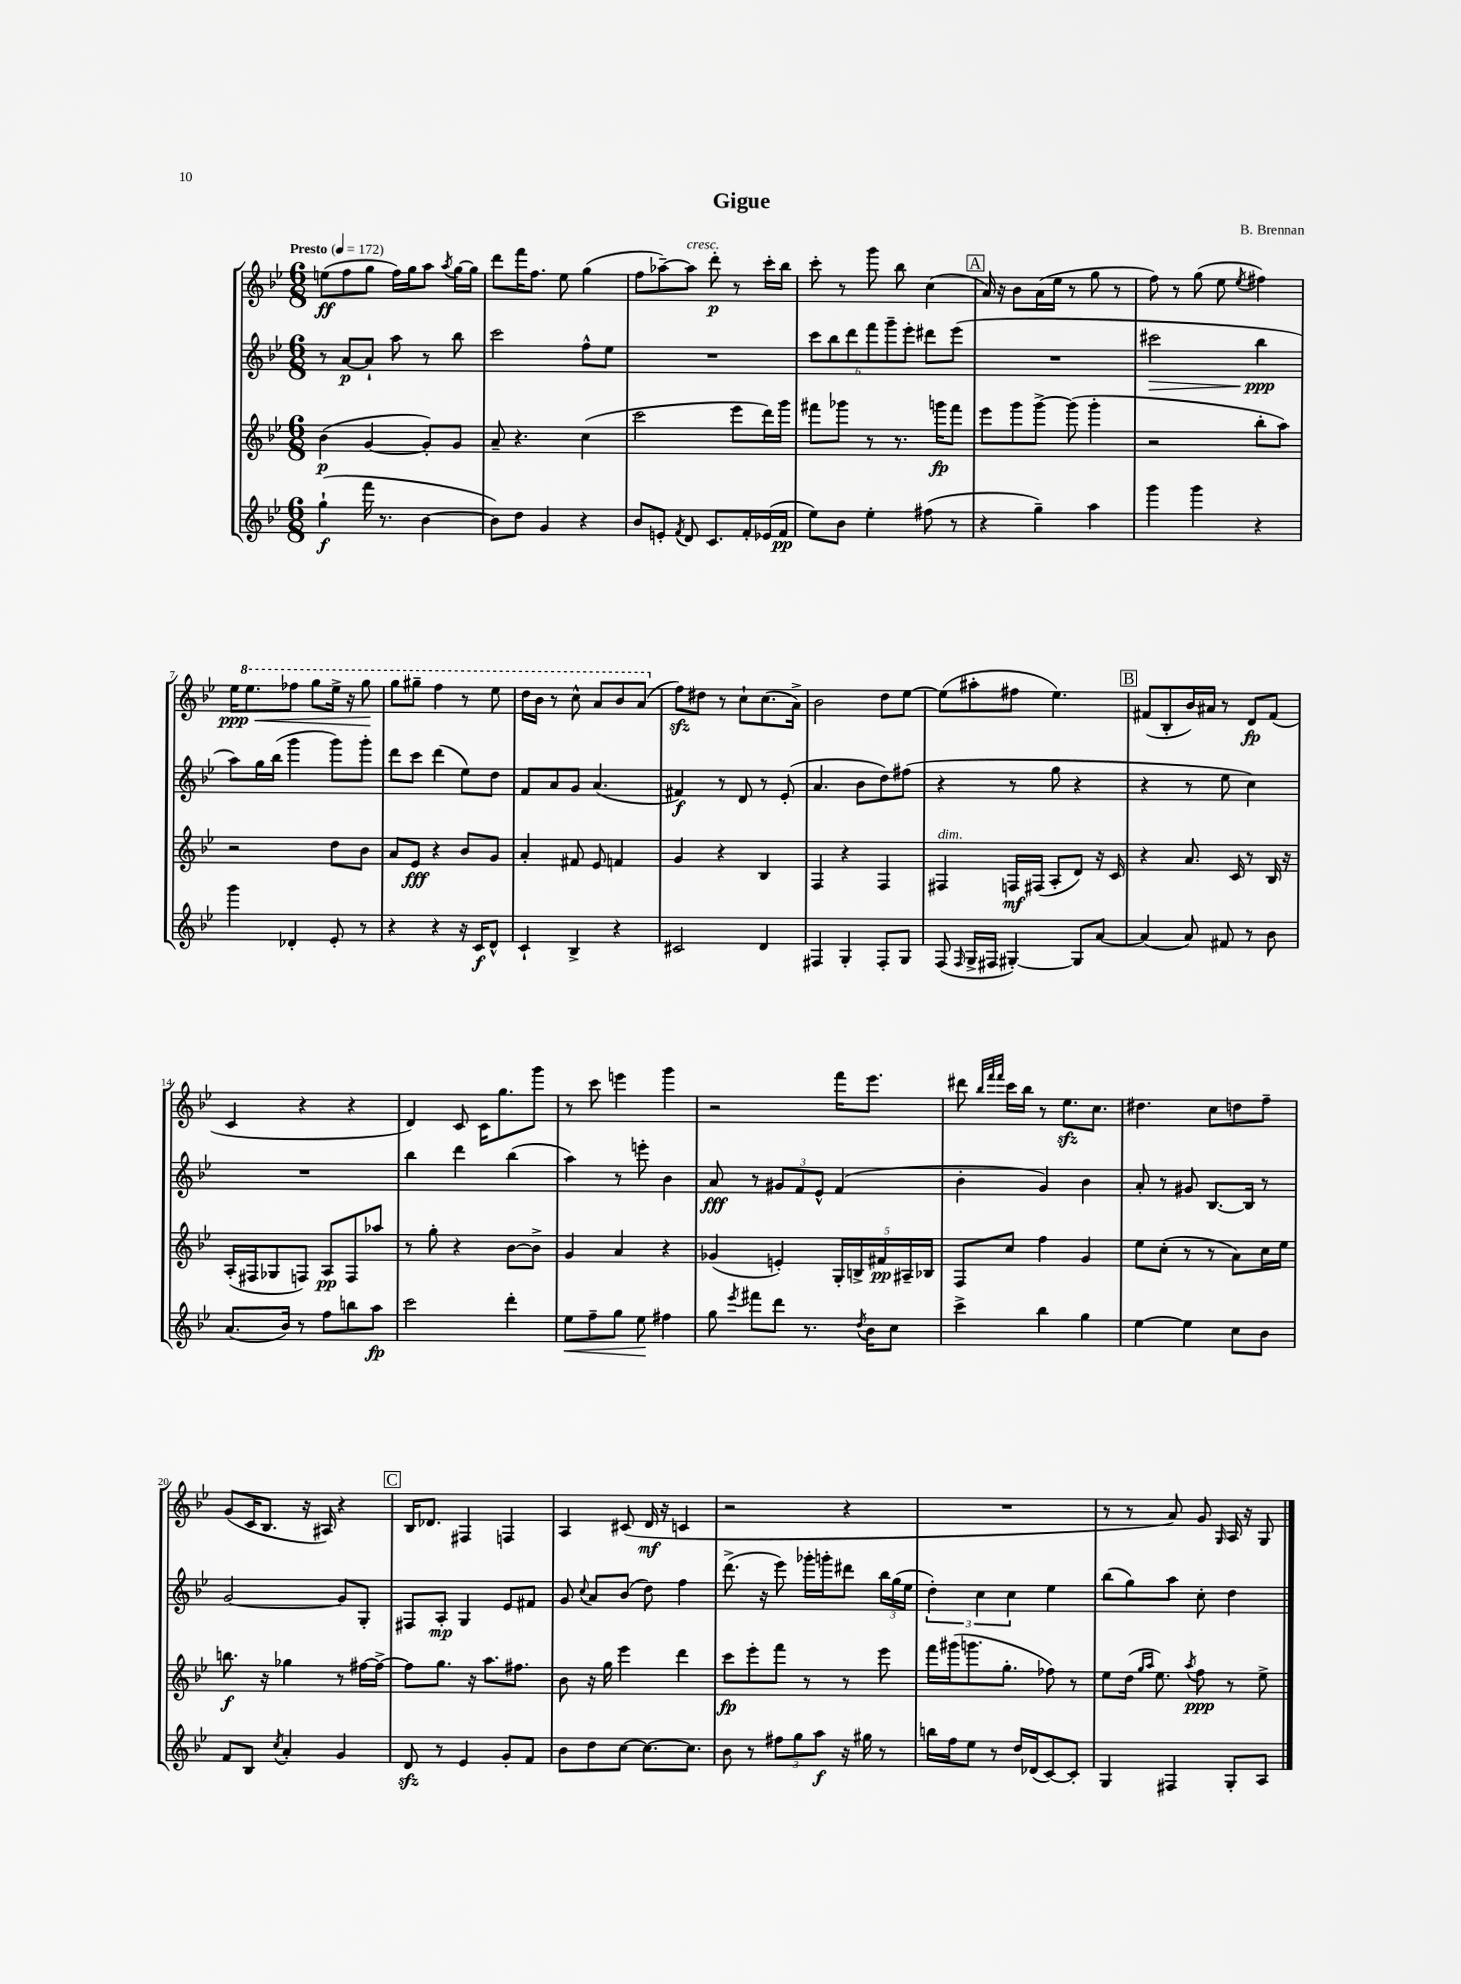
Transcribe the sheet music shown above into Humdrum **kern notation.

**kern	**kern	**kern	**kern
*staff4	*staff3	*staff2	*staff1
*clefG2	*clefG2	*clefG2	*clefG2
*k[b-e-]	*k[b-e-]	*k[b-e-]	*k[b-e-]
*M6/8	*M6/8	*M6/8	*M6/8
*MM172	*MM172	*MM172	*MM172
(4gg`	(4b-	8r	(8ee
.	.	[8a	8ff
16fff	[4g	8a`]	8gg
8.r	.	.	.
.	.	8aa	16ff)
.	.	.	16gg
[4b-	8g'])	8r	8aa
.	.	.	8qaa
.	8g	8bb-	[16gg
.	.	.	16gg]
=	=	=	=
8b-])	8a~	2ccc	8ddd
8dd	4.r	.	16fff
.	.	.	8.ff
4g	.	.	.
.	.	.	8ee-
4r	(4cc	8ff^^	(4gg
.	.	8ee-	.
=	=	=	=
8b-	2ccc	2.r	8ff
8e'	.	.	[8aa-~)
8qf	.	.	.
8d	.	.	8aa-]
8.c	.	.	8ddd'
.	8eee-	.	8r
16f'	.	.	.
(16e-	16ddd)	.	16ccc'
16f	16ggg	.	16bb-
=	=	=	=
8ee-)	8fff#	12ccc	8ccc'
.	.	12bb-	.
8b-	8ggg-	.	8r
.	.	12ddd	.
4ee-'	8r	12fff	8ggg
.	.	12ggg~	.
.	8.r	.	8bb-
.	.	12eee-'	.
(8ff#	.	8ddd#	(4cc
.	16ggg	.	.
8r	8fff#	(8eee-	.
=	=	=	=
4r	8eee-	2.r	16a)
.	.	.	16r
.	8ggg	.	8b-
4gg~)	[8ggg^	.	(16a
.	.	.	16ee-
.	(8ggg]	.	8r
4aa	4ggg'	.	8gg
.	.	.	8r
=	=	=	=
4ggg	2r	2ccc#	8ff)
.	.	.	8r
4ggg	.	.	(8gg
.	.	.	8ee-
.	.	.	8qee-
4r	8bb-'	4bb-	4ff#)
.	8aa)	.	.
=	=	=	=
4ggg	2r	8aa)	16ee-
.	.	.	8.eee-
.	.	16gg	.
.	.	(16bb-	.
4d-'	.	4ggg	8fff-
.	.	.	8ggg
8e-'	8dd	8ggg)	16eee-^
.	.	.	16r
8r	8b-	8ggg'	8ggg
=	=	=	=
4r	8a	8ddd	8ggg
.	8e-	8ccc	8ggg#~
4r	4r	(4ddd	4fff
16r	8b-	8ee-)	8r
16c	.	.	.
8d^^	8g	8dd	8eee-
=	=	=	=
4c`	4a'	8f	16ddd
.	.	.	16bb-
.	.	8a	8r
4B-^	8f#	8g	8ccc^^
.	8e-	(4.a	8aa
4r	4f	.	8bb-
.	.	.	(8aa
=	=	=	=
2c#	4g	4f#)	8ff)
.	.	.	8dd#
.	4r	8r	8r
.	.	8d	8cc`
4d	4B-	8r	(8.cc
.	.	(8e-'	.
.	.	.	16a^)
=	=	=	=
4F#	4F	4.a	2b-
4G'	4r	.	.
.	.	8b-	.
8F#'	4F	8dd)	8dd
8G	.	(8ff#	[8ee-
=	=	=	=
(8F	4F#	4r	(8ee-]
16qqF	.	.	.
16G^	.	.	8aa#'
16F#	.	.	.
[4G#')	16F	8r	8ff#
.	(16F#	.	.
.	8A'	8gg	4.ee-)
8G#]	8d)	4r	.
[8a	16r	.	.
.	16c	.	.
=	=	=	=
(4a]	4r	4r	(8f#
.	.	.	8B-'
8a)	8.a	8r	16b-)
.	.	.	16a#
8f#	.	8ee-	8r
.	16c	.	.
8r	8r	4cc)	8d
8b-	16B-	.	(8f#
.	16r	.	.
=	=	=	=
(8.a	(16A'	2.r	4c
.	16F#	.	.
.	8G-	.	.
16b-)	.	.	.
8r	8F)	.	4r
8ff	8A	.	.
8bb	8F	.	4r
8aa	8aa-	.	.
=	=	=	=
2ccc	8r	4bb-	4d)
.	8gg'	.	.
.	4r	4ddd	8c
.	.	.	16c
.	.	.	8.gg
4ddd'	[8b-	(4bb-	.
.	8b-^]	.	8ggg
=	=	=	=
8ee-	4g	4aa)	8r
8ff~	.	.	8ccc
8gg	4a	8r	4eee
8ee-	.	8eee'	.
4ff#	4r	4b-	4ggg
=	=	=	=
8gg	(4g-	8a	2r
8qeee-	.	.	.
8fff#	.	8r	.
8ddd	4e')	12g#	.
.	.	12f	.
8.r	.	.	.
.	.	12e-^^	.
.	20G'	(4f	16fff
.	20B^	.	.
8qdd	.	.	.
16b-	.	.	8.eee-
.	20f#	.	.
8cc	.	.	.
.	20A#~	.	.
.	20B-	.	.
=	=	=	=
4ccc^	8F	4b-'	8ddd#
.	.	.	32qqbb-
.	.	.	32qqfff
.	.	.	32qqfff
.	8cc	.	16ccc
.	.	.	16bb-
4bb-	4ff	4g)	8r
.	.	.	8.ee-
4gg	4g	4b-	.
.	.	.	8.cc
=	=	=	=
[4ee-	8ee-	8a'	4.dd#
.	(8cc'	8r	.
4ee-]	8r	8g#	.
.	8r	[8.B-	8cc
8cc	8a)	.	8dd
.	.	16B-]	.
8b-	16cc	8r	8ff~
.	16ee-	.	.
=	=	=	=
8f	8.bb	[2g	(8g
8B-	.	.	16c
.	16r	.	8.B-
8qcc	.	.	.
4a'	4gg-	.	.
.	.	.	16r
.	.	.	16A#)
4g	8r	8g]	4r
.	[16ff#	8G'	.
.	16ff#^_	.	.
=	=	=	=
8d	8ff#]	8F#	16B-
.	.	.	8.d-
8r	8.gg	8A'	.
4e-	.	4G	4F#
.	16r	.	.
.	8.aa	.	.
8g'	.	8e-	4F
.	8.ff#	.	.
8f	.	8f#	.
=	=	=	=
8b-	8b-	8g	4A
.	.	8qqcc	.
8dd	16r	8a	.
.	16gg	.	.
[8cc	4eee-	(8b-	(8c#
8.cc_	.	8dd)	16d
.	.	.	16r
.	4ddd	4ff	4c
8.cc]	.	.	.
=	=	=	=
8b-	8ccc	(8.ddd^	2r
8r	8eee-'	.	.
.	.	16r	.
12ff#	8fff	8eee-)	.
12gg	.	.	.
.	8r	16ggg-'	.
12aa	.	.	.
.	.	16ggg'	.
16r	8r	8ddd#	4r
16gg#	.	.	.
8r	8eee-	24bb-	.
.	.	(24gg	.
.	.	24ee-	.
=	=	=	=
16bb	16fff	6dd')	2.r
16ff	(16ggg#	.	.
8ee-	8.ggg	.	.
.	.	6cc	.
8r	.	.	.
.	8.gg'	.	.
.	.	6cc	.
16dd	.	.	.
(16d-	.	.	.
[8c)	8ff-)	4ee-	.
8c']	8r	.	.
=	=	=	=
4G	8ee-	(8bb-	8r
.	(16dd	8gg)	8r
.	16qqgg	.	.
.	16qqaa	.	.
.	8.ee-)	.	.
4F#	.	8aa	8a)
.	8qaa	.	.
.	8ff	8cc'	8g
.	.	.	16qqG
8G'	8r	4dd	16A
.	.	.	16r
8A	8ee-^	.	8G
==	==	==	==
*-	*-	*-	*-
